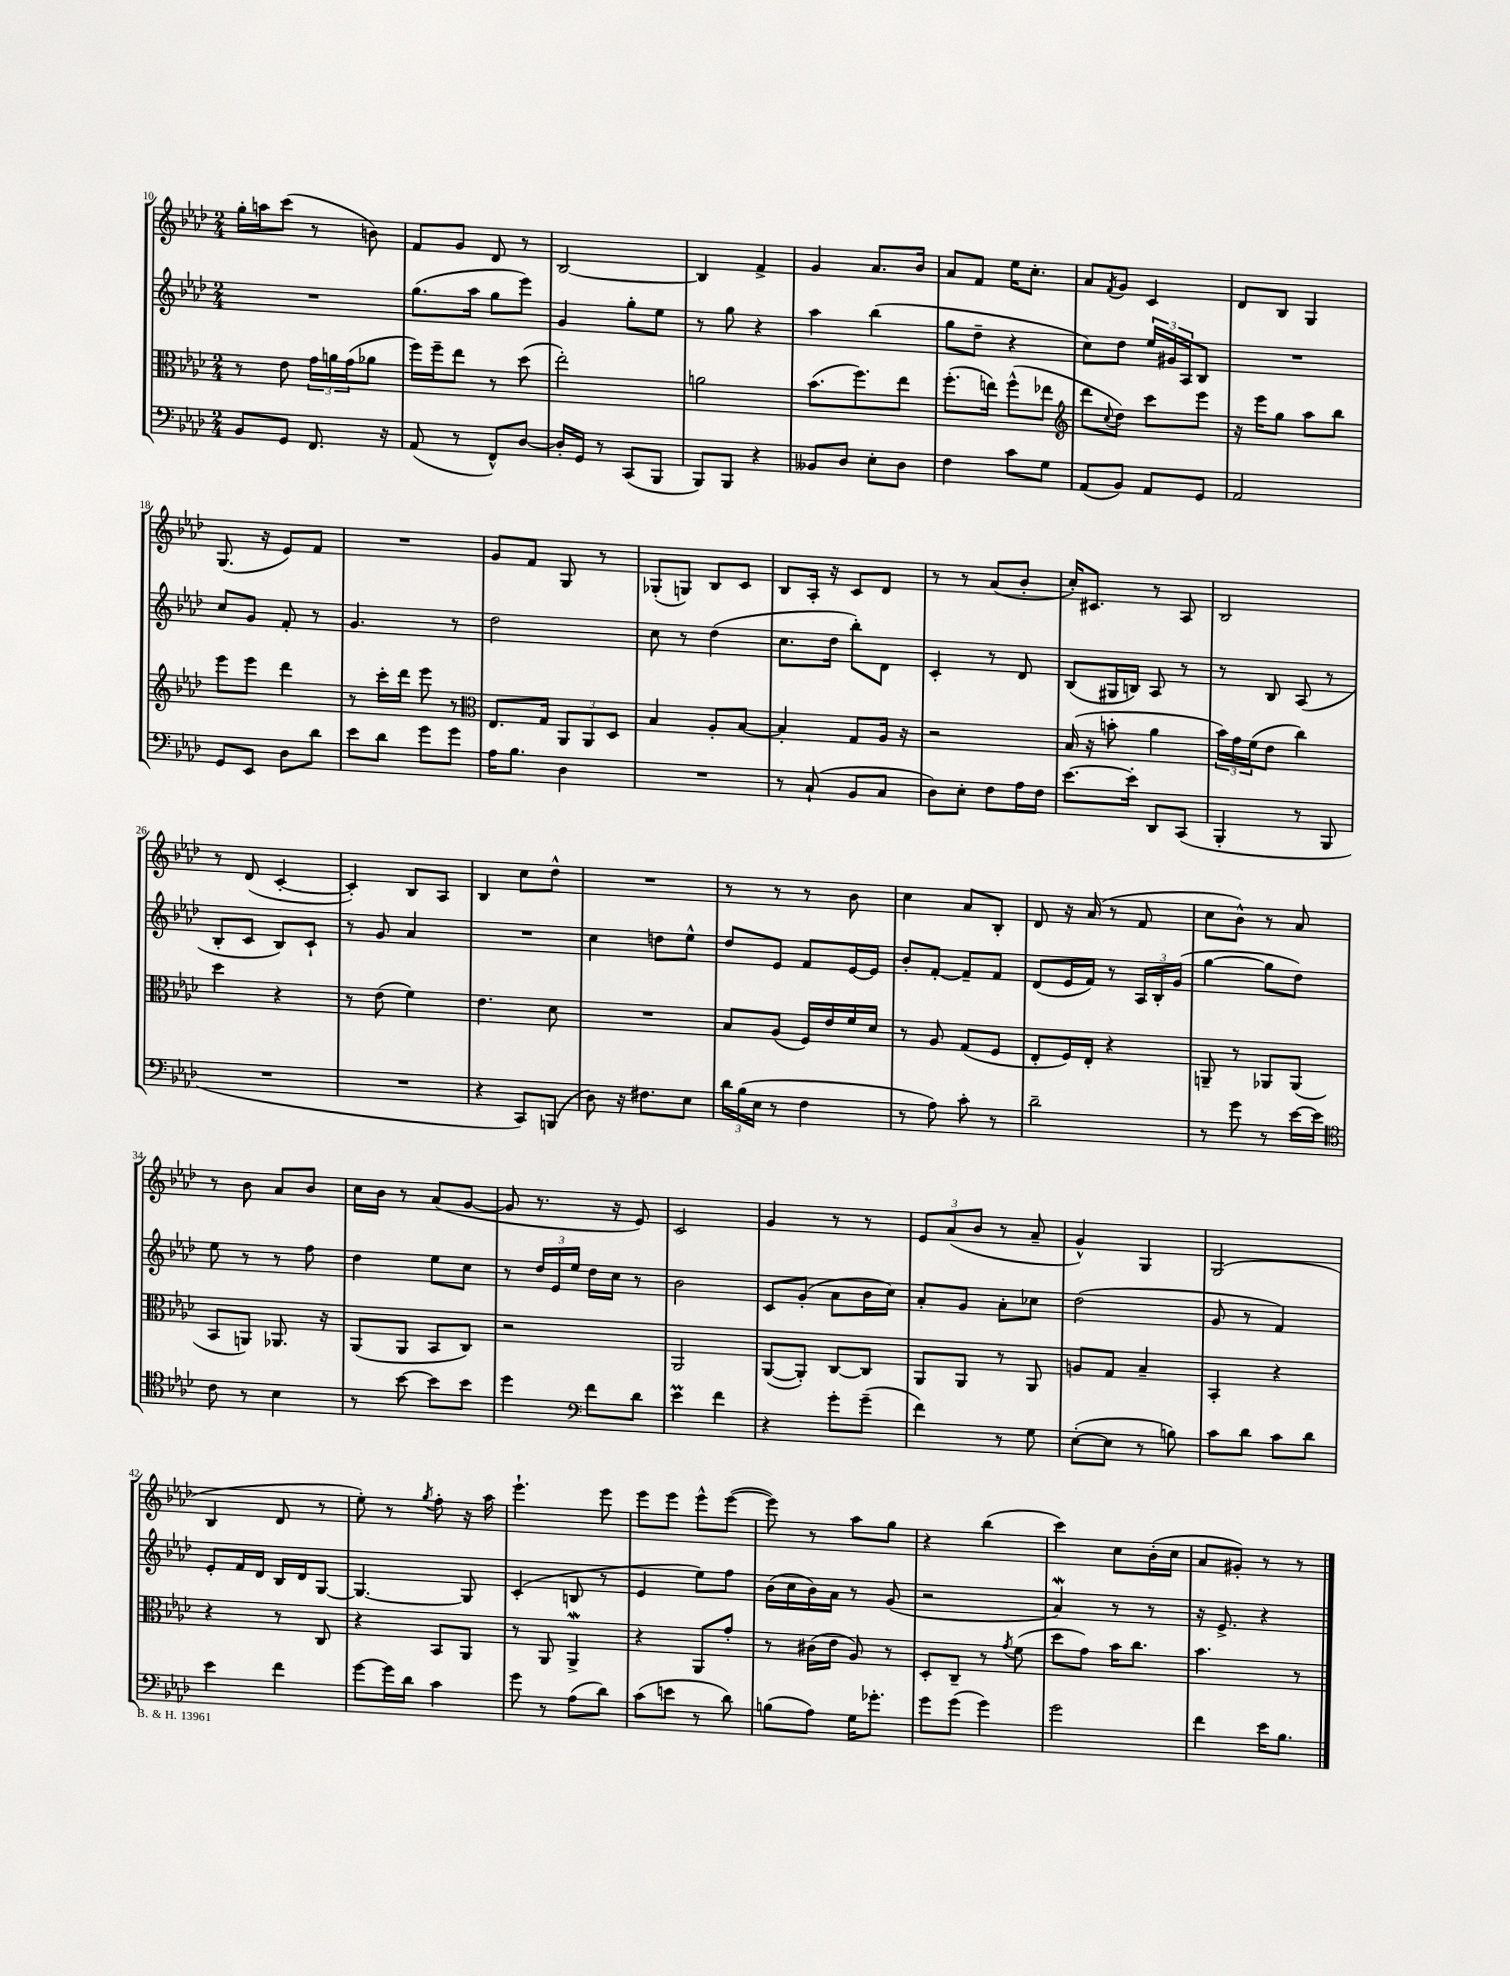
<<
\new StaffGroup <<
\new Staff = "s0" {
    \clef treble \key aes \major \numericTimeSignature \time 2/4
    g''16-. a''16 c'''8( r8 b'8) |
    f'8 g'8 des'8 r8 |
    bes2~ |
    bes4 f'4-> |
    g'4 aes'8. bes'16 |
    aes'8 f'8 ees''16 c''8.-. |
    aes'8 \acciaccatura { f'8 } g'8 c'4 |
    des'8 bes8 g4 |
    g8.( r16 ees'8) f'8 |
    R2 |
    g'8 f'8 g8 r8 |
    ges8-.( g8) bes8 c'8 |
    bes8 aes16-. r16 c'8 des'8 |
    r8 r8 aes'8( bes'8-. |
    c''16-.) cis'8. r8 aes8 |
    bes2 |
    r8 des'8( c'4~-. |
    c'4-.) bes8 aes8 |
    bes4 c''8 des''8-^ |
    R2 |
    r8 r8 r8 bes'8 |
    c''4 aes'8 bes8-. |
    des'8 r16 aes'16( r8 f'8 |
    c''8 bes'8-^) r8 aes'8 |
    r8 bes'8 aes'8 bes'8 |
    c''16 bes'16 r8 aes'8( g'8~ |
    g'8 r8. r16 ees'8) |
    c'2 |
    g'4 r8 r8 |
    \tuplet 3/2 { ees'8 aes'8( bes'8 } r8 aes'8-- |
    g'4-^) g4 |
    g2( |
    bes4 des'8 r8 |
    ees''8-.) r8 \acciaccatura { g''8 } f''8-. r16 aes''16 |
    ees'''4.-! ees'''8 |
    ees'''8 ees'''8 ees'''8-^ ees'''8~( |
    ees'''8) r8 aes''8 g''8 |
    r4 bes''4( |
    c'''4) c''8 bes'16-.( c''16 |
    aes'8 gis'8-.) r8 r8 \bar "|." |
}
\new Staff = "s1" {
    \clef treble \key aes \major \numericTimeSignature \time 2/4
    R2 |
    g''8.( aes''16 g''8 ees'''8) |
    g'4 g''8-. ees''8 |
    r8 g''8 r4 |
    aes''4 bes''4( |
    g''8 des''8-- r4 |
    c''8) des''8 \tuplet 3/2 { ees''16 gis'16 aes16 } bes8 |
    R2 |
    c''8 g'8 f'8-. r8 |
    g'4. r8 |
    des''2 |
    c''8 r8 des''4( |
    c''8. des''16 bes''8-.) des'8 |
    c'4-. r8 des'8 |
    bes8( gis16 b16) aes8 r8 |
    r8 bes8 aes8( r8 |
    bes8-. c'8 bes8) c'8-! |
    r8 g'8 aes'4 |
    R2 |
    c''4 d''8 ees''8-^ |
    des''8 ees'8 f'8 ees'16~ ees'16 |
    bes'8-. f'8~-. f'8-- f'8 |
    des'8( ees'16 f'16) r8 \tuplet 3/2 { aes16 bes16-. g'16( } |
    g''4~ g''8 des''8) |
    ees''8 r8 r8 f''8 |
    des''4 ees''8 c''8 |
    r8 \tuplet 3/2 { des''16 ees'16 ees''16 } des''16 c''16 r8 |
    bes'2 |
    c'8 g'8-.( aes'8 bes'16 c''16) |
    aes'8-. g'8 aes'8-. ces''8 |
    des''2( |
    g'8 r8 f'4) |
    ees'8-. f'16 des'16 bes16 des'16 g8~ |
    g4.~ g8 |
    c'4-.( b8 r8 |
    ees'4 ees''8) f''8 |
    bes'16( c''16 bes'16) aes'16 r8 g'8( |
    r2 |
    aes'4\mordent) r8 r8 |
    r16 ees'8.-> r4 \bar "|." |
}
\new Staff = "s2" {
    \clef alto \key aes \major \numericTimeSignature \time 2/4
    r8 ees'8 \tuplet 3/2 { g'16 a'16 g'16( } aes'8 |
    f''16) f''16-- ees''8 r8 des''8( |
    ees''2-.) |
    a'2 |
    bes'8.( f''8.) ees''8 |
    f''8.-.( e''16) f''8-^( ees''8 |
    \clef treble des'''8 \appoggiatura { c''8 } des''8) c'''8 ees'''8 |
    r16 ees'''16 g''8 aes''8 bes''8 |
    ees'''8 ees'''8 des'''4 |
    r8 c'''16-. des'''16 ees'''8 r8 |
    \clef alto ees8. g16 \tuplet 3/2 { aes,8 aes,8 des8 } |
    bes4 aes8-. bes8~ |
    bes4-. g8 aes16 r16 |
    r2 |
    bes16( r16 b'8-. aes'4 |
    \tuplet 3/2 { bes'16) g'16 f'16( } ees'8 c''4) |
    des''4 r4 |
    r8 ees'8( f'4) |
    ees'4. des'8 |
    R2 |
    bes8 aes8( f16) ees'16 f'16 des'16 |
    r8 aes8 g8( f8 |
    ees8-. f16) ees16-. r4 |
    a,8-- r8 aes,8 aes,8( |
    bes,8 a,8) aes,8. r16 |
    aes,8( aes,8 bes,8 c8) |
    r2 |
    aes,2 |
    aes,8~( aes,8-.) c8~ c8 |
    aes,8 aes,8 r8 aes,8 |
    a8 g8 bes4-- |
    bes,4-. r4 |
    r4 r8 c8 |
    r4 bes,8 aes,8 |
    r8 aes,8 aes,4->\mordent |
    r4 aes,8 g'8-. |
    r8 cis'16( ees'16 aes8) r8 |
    des8-. c8-- r8 \acciaccatura { g'8 } f'8( |
    des''8 g'8) bes'16 c''8. |
    bes'4. r8 \bar "|." |
}
\new Staff = "s3" {
    \clef bass \key aes \major \numericTimeSignature \time 2/4
    bes,8 g,8 f,8. r16 |
    aes,8( r8 f,8-^) des8~ |
    des16-. g,16 r8 c,8( bes,,8 |
    bes,,8) bes,,8 r4 |
    beses,8 des8 ees8-. des8 |
    f4 c'8 g8 |
    aes,8( bes,8) aes,8 g,8 |
    aes,2 |
    g,8 ees,8 des8 des'8 |
    ees'8 des'8 g'8 g'8 |
    aes16 bes8. des4 |
    R2 |
    r8 c8-!( bes,8 c8 |
    des8) ees8-. f8 aes16 f16 |
    ees'8.~ ees'16-. des,8 c,8( |
    bes,,4-. r8 bes,,8 |
    R2 |
    R2 |
    r4 c,8) b,,8( |
    des8) r16 fis8. ees8 |
    \tuplet 3/2 { des'16 bes16( ees16 } r8 f4 |
    r8 aes8) c'8-. r8 |
    des'2-- |
    r8 g'8 r8 ees'16~ ees'16 |
    \clef tenor c'8 r8 bes4 |
    r8 bes'8~ bes'8 bes'8 |
    des''4 \clef bass f'8 des'8 |
    ees'4\prall f'4 |
    r4 g'8-. g'8--( |
    f'4) r8 g8 |
    ees8~-.( ees8 r8 b8) |
    c'8 des'8 c'8 des'8 |
    ees'4 f'4 |
    g'8~ g'16 des'16 c'4 |
    g'8 r8 aes8( des'8) |
    c'8( e'8 r8 des'8) |
    b8( aes8) g16 ges'8.-. |
    g'8 g'8( g'4) |
    g'2 |
    f'4 ees'16 bes8. \bar "|." |
}
>>
>>
\layout { \context { \Score currentBarNumber = #10 } }
